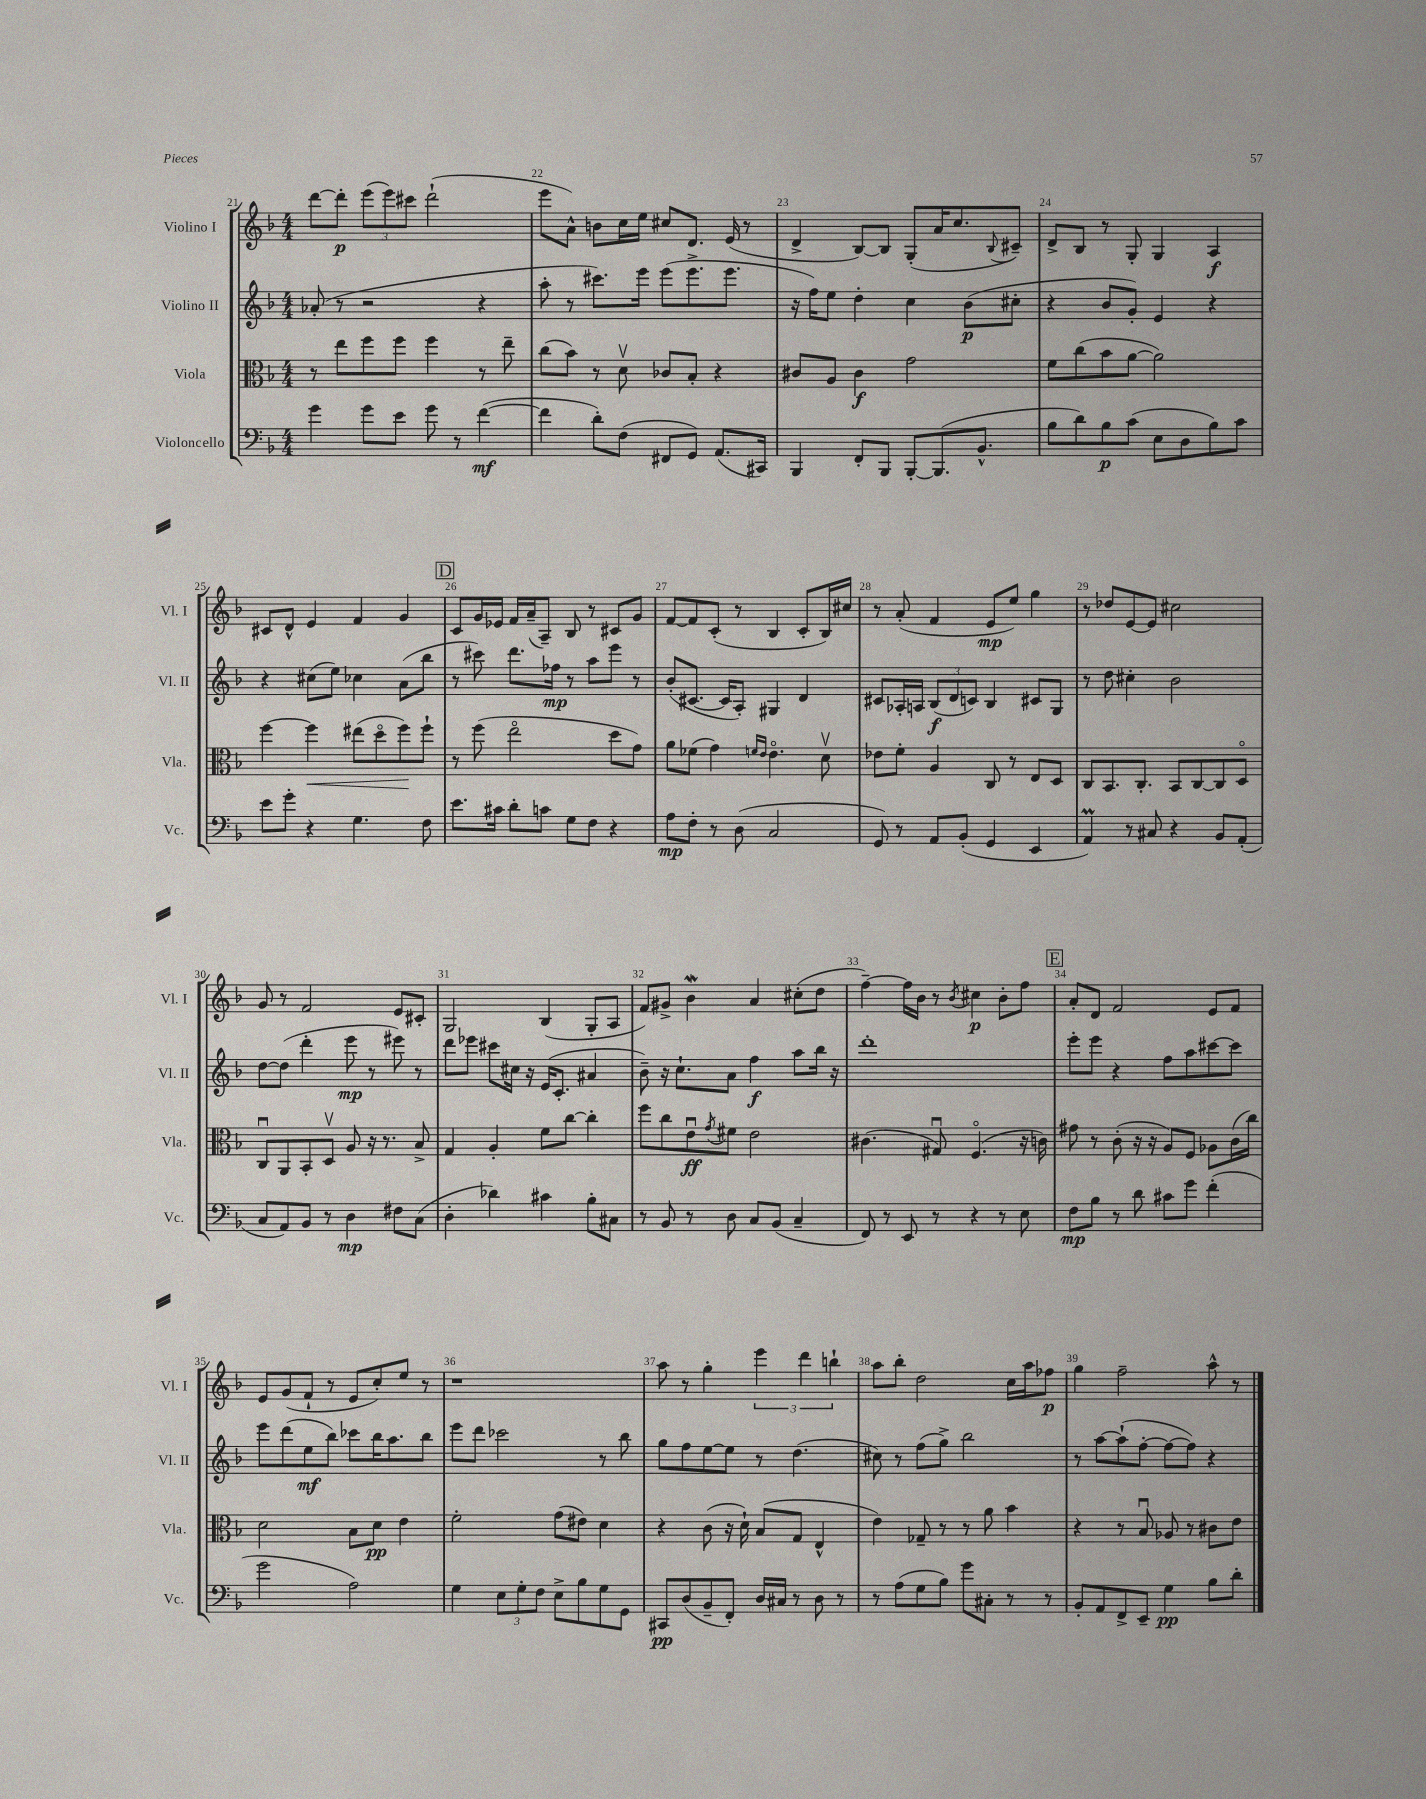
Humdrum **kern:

**kern	**dynam	**kern	**dynam	**kern	**dynam	**kern	**dynam
*part4	*part4	*part3	*part3	*part2	*part2	*part1	*part1
*staff4	*staff4	*staff3	*staff3	*staff2	*staff2	*staff1	*staff1
*I"Violoncello	*	*I"Viola	*	*I"Violino II	*	*I"Violino I	*
*I'Vc.	*	*I'Vla.	*	*I'Vl. II	*	*I'Vl. I	*
*clefF4	*	*clefC3	*	*clefG2	*	*clefG2	*
*k[b-]	*	*k[b-]	*	*k[b-]	*	*k[b-]	*
*M4/4	*	*M4/4	*	*M4/4	*	*M4/4	*
=21	=21	=21	=21	=21	=21	=21	=21
4g\	.	8r	.	(8a-X'/	.	[8ddd\L	.
.	.	8ee\L	.	8r	.	8ddd'\J]	p
8g\L	.	8ff\	.	2r	.	(12eee\L	.
.	.	.	.	.	.	12eee\)	.
8e\J	.	8ff\J	.	.	.	.	.
.	.	.	.	.	.	12ccc#X\J	.
8g\	.	4ff\	.	.	.	(2ddd`\	.
8r	.	.	.	.	.	.	.
([4f\	mf	8r	.	4r	.	.	.
.	.	8ee~\	.	.	.	.	.
=22	=22	=22	=22	=22	=22	=22	=22
4f\]	.	(8cc\L	.	8aa'\	.	8eee\L	.
.	.	8b-\J)	.	8r	.	8a^^\J)	.
8d'\L)	.	8r	.	8.ccc#X\L)	.	8bn\L	.
(8F\J	.	8dv\	.	.	.	16cc\L	.
.	.	.	.	16eee\Jk	.	16ee\JJ	.
8FF#X/L	.	8c-X/L	.	(8eee\L	.	8cc#X/L	.
8GG/J)	.	8B-'/J	.	8.eee^\	.	8.d/J	.
(8.AA/L	.	4r	.	.	.	.	.
.	.	.	.	8.eee\J	.	(16e/	.
.	.	.	.	.	.	8r	.
16CC#X/Jk)	.	.	.	.	.	.	.
=23	=23	=23	=23	=23	=23	=23	=23
4BBB-/	.	8c#X/L	.	16r	.	4d^/	.
.	.	.	.	16ff\KL)	.	.	.
.	.	8A/J	.	8ee\J	.	.	.
8FF'/L	.	4c#\	f	4dd'\	.	[8B-/L)	.
8BBB-/J	.	.	.	.	.	8B-/J]	.
[8BBB-'/L	.	2g\	.	4cc\	.	(8G'/L	.
(8.BBB-/]	.	.	.	.	.	16a/K	.
.	.	.	.	.	.	8.cc/	.
.	.	.	.	(8b-\L	p	.	.
8.BB-^^/J	.	.	.	.	.	.	.
.	.	.	.	.	.	8qqB-/	.
.	.	.	.	8cc#X'\J	.	8c#X~/J)	.
=24	=24	=24	=24	=24	=24	=24	=24
8B-\L	.	8f\L	.	4r	.	8d^/L	.
8d\)	.	(8cc\	.	.	.	8B-/J	.
8B-\	p	8b-\	.	8b-/L	.	8r	.
(8c\J	.	[8a\J	.	8g'/J)	.	8G'/	.
8E\L	.	2a\])	.	4e/	.	4G/	.
8D\	.	.	.	.	.	.	.
8B-\)	.	.	.	4r	.	4A/	f
8c\J	.	.	.	.	.	.	.
!!LO:LB:g=z
=25	=25	=25	=25	=25	=25	=25	=25
8e\L	.	[4ff\	.	4r	.	8c#X/L	.
8g'\J	.	.	.	.	.	8d^^/J	.
!	!	!	!LO:HP:b	!	!	!	!
4r	.	4ff\]	<	(8cc#X\L	.	4e/	.
.	.	.	.	8ee\J)	.	.	.
4.G\	.	(8ee#X\L	.	4cc-X\	.	4f/	.
.	.	8dd\	.	.	.	.	.
.	.	8ff\)	.	(8a\L	.	4g/	.
8F\	.	8ff`\J	[	8bb-\J	.	.	.
!!LO:REH:place=s1:t=D
=26	=26	=26	=26	=26	=26	=26	=26
8.e\L	.	8r	.	8r	.	8c/L	.
.	.	(8ff\	.	8ccc#X\)	.	16g/L	.
16c#X\Jk	.	.	.	.	.	16e-X/JJ	.
8d'\L	.	2ee\	.	8.ddd\L	.	16f/LL	.
.	.	.	.	.	.	(16a~/J	.
8cn\J	.	.	.	.	.	8A~/J)	.
.	.	.	.	16ff-X\Jk	mp	.	.
8G\L	.	.	.	8r	.	8B-/	.
8F\J	.	.	.	8aa\L	.	8r	.
4r	.	8dd\L	.	8eee\J	.	8c#X/L	.
.	.	8g\J)	.	8r	.	8g/J	.
=27	=27	=27	=27	=27	=27	=27	=27
8A\L	mp	8a\L	.	(8b-'/L	.	[8f/L	.
8F'\J	.	(8f-X\J	.	[8.c#X/J	.	8f/]	.
8r	.	4g\)	.	.	.	(8c'/J	.
.	.	.	.	16c#/KL]	.	.	.
(8D\	.	.	.	8A'/J)	.	8r	.
.	.	16qqfn/LL	.	.	.	.	.
.	.	16qqe/JJ	.	.	.	.	.
2C/	.	4.e\	.	4G#X/	.	4B-/	.
.	.	.	.	4d/	.	8c'/L	.
.	.	8dv\	.	.	.	16B-/L)	.
.	.	.	.	.	.	16cc#X/JJ	.
=28	=28	=28	=28	=28	=28	=28	=28
8GG/)	.	8e-X\L	.	8c#X/L	.	8r	.
8r	.	8f'\J	.	16A-X'/L	.	(8a'/	.
.	.	.	.	16An/JJ	.	.	.
8AA/L	.	4A/	.	(12B-/L	f	4f/	.
.	.	.	.	12d/	.	.	.
(8BB-'/J	.	.	.	.	.	.	.
.	.	.	.	12cn/J)	.	.	.
4GG/	.	8C/	.	4B-/	.	8e/L	mp
.	.	8r	.	.	.	8ee/J)	.
4EE/	.	8E/L	.	8c#X/L	.	4gg\	.
.	.	8D/J	.	8G/J	.	.	.
=29	=29	=29	=29	=29	=29	=29	=29
4AAm/)	.	8C/L	.	8r	.	8r	.
.	.	8.BB-/	.	8dd\	.	8dd-X/L	.
8r	.	.	.	4cc#X'\	.	[8e/	.
.	.	8.C'/J	.	.	.	.	.
8C#X/	.	.	.	.	.	8e/J]	.
4r	.	8BB-/L	.	2b-\	.	2cc#X\	.
.	.	[8C/	.	.	.	.	.
8BB-/L	.	8C/]	.	.	.	.	.
(8AA'/J	.	8D/J	.	.	.	.	.
!!LO:LB:g=z
=30	=30	=30	=30	=30	=30	=30	=30
8C/L	.	8Cu/L	.	[8dd\L	.	8g/	.
8AA/)	.	8AA/	.	(8dd\J]	.	8r	.
8BB-/J	.	8BB-'/	.	4ddd'\	.	2f/	.
8r	.	8Dv/J	.	.	.	.	.
4D\	mp	8A/	.	8eee\	mp	.	.
.	.	16r	.	8r	.	.	.
.	.	8.r	.	.	.	.	.
8F#X\L	.	.	.	8eee#X\)	.	8e/L	.
(8C\J	.	8B-^/	.	8r	.	8c#X'/J	.
=31	=31	=31	=31	=31	=31	=31	=31
4D'\	.	4G/	.	8ddd\L	.	2G/	.
.	.	.	.	8eee-X\J	.	.	.
4d-X\)	.	4A'/	.	8ccc#X\L	.	.	.
.	.	.	.	16cc#X\Jk	.	.	.
.	.	.	.	16r	.	.	.
4c#X\	.	8f\L	.	(16e/KL	.	(4B-/	.
.	.	.	.	8.c'/J	.	.	.
.	.	[8cc\J	.	.	.	.	.
8B-'\L	.	4cc'\]	.	4a#X/	.	8G'/L	.
8C#X\J	.	.	.	.	.	8A/J	.
=32	=32	=32	=32	=32	=32	=32	=32
8r	.	8ff\L	.	8b-~\)	.	8f/L)	.
8BB-/	.	8cc\	.	16r	.	8g#X^/J	.
.	.	.	.	8.cc`\L	.	.	.
8r	.	8eu\	ff	.	.	4b-w\	.
.	.	8qg/	.	.	.	.	.
8D\	.	8f#X\J	.	8a\J	.	.	.
8C/L	.	2e\	.	4ff\	f	4a/	.
(8BB-/J	.	.	.	.	.	.	.
4C~/	.	.	.	8aa\L	.	(8cc#X'\L	.
.	.	.	.	16bb-\Jk	.	8dd\J	.
.	.	.	.	16r	.	.	.
=33	=33	=33	=33	=33	=33	=33	=33
8FF/)	.	(4.c#X\	.	1ddd'	.	[4ff~\)	.
8r	.	.	.	.	.	.	.
8EE/	.	.	.	.	.	16ff\LL]	.
.	.	.	.	.	.	16b-\JJ	.
8r	.	8G#Xu/)	.	.	.	8r	.
.	.	.	.	.	.	8qb-/	.
4r	.	(4.F/	.	.	.	4cc#X\	p
8r	.	.	.	.	.	8b-'\L	.
8E\	.	16r	.	.	.	8ff\J	.
.	.	16cn\)	.	.	.	.	.
!!LO:REH:place=s1:t=E
=34	=34	=34	=34	=34	=34	=34	=34
8F\L	mp	8g#X\	.	8eee'\L	.	8a'/L	.
8B-\J	.	8r	.	8eee\J	.	8d/J	.
8r	.	(8c'\	.	4r	.	2f/	.
8d\	.	16r	.	.	.	.	.
.	.	16r	.	.	.	.	.
8c#X\L	.	8A/L)	.	8ff\L	.	.	.
8g\J	.	8F/J	.	8aa\	.	.	.
(4f'\	.	8A-X\L	.	[8ccc#X\	.	8e/L	.
.	.	(16c\L	.	8ccc#\J]	.	8f/J	.
.	.	16cc\JJ)	.	.	.	.	.
!!LO:LB:g=z
=35	=35	=35	=35	=35	=35	=35	=35
2g\	.	2d\	.	8eee\L	.	8e/L	.
.	.	.	.	(8ddd\	.	(8g/	.
.	.	.	.	8ee\	mf	8f`/J	.
.	.	.	.	8bb-\J)	.	8r	.
2A\)	.	8B-\L	.	8ccc-X\L	.	8e/L	.
.	.	8d\J	pp	16bb-\K	.	8cc'/)	.
.	.	.	.	8.aa\	.	.	.
.	.	4e\	.	.	.	8ee/J	.
.	.	.	.	8bb-\J	.	8r	.
=36	=36	=36	=36	=36	=36	=36	=36
4G\	.	2f'\	.	8eee\L	.	1r	.
.	.	.	.	8ddd\J	.	.	.
12E\L	.	.	.	2ccc-X\	.	.	.
12G'\	.	.	.	.	.	.	.
12F\J	.	.	.	.	.	.	.
8E^\L	.	(8g\L	.	.	.	.	.
8B-\	.	8e#X\J)	.	.	.	.	.
8G\	.	4d\	.	8r	.	.	.
8GG\J	.	.	.	8bb-\	.	.	.
=37	=37	=37	=37	=37	=37	=37	=37
8CC#X/L	pp	4r	.	8gg\L	.	8aa\	.
(8D/	.	.	.	8ff\	.	8r	.
8BB-~/	.	(8c\	.	[8ee\	.	4gg'\	.
8FF'/J)	.	16r	.	8ee\J]	.	.	.
.	.	16d`\)	.	.	.	.	.
16D/LL	.	(8B-/L	.	8r	.	6eee\	.
16C#X/JJ	.	.	.	.	.	.	.
8r	.	8G/J	.	(4.dd\	.	.	.
.	.	.	.	.	.	6ddd\	.
8D\	.	4E^^/	.	.	.	.	.
.	.	.	.	.	.	6bbn`\	.
8r	.	.	.	.	.	.	.
=38	=38	=38	=38	=38	=38	=38	=38
8r	.	4e\)	.	8cc#X\)	.	8aa\L	.
(8A\L	.	.	.	8r	.	8bb-'\J	.
8G\	.	8G-X~/	.	(8ff\L	.	2dd\	.
8B-\J)	.	8r	.	8gg^\J)	.	.	.
8g\L	.	8r	.	2bb-\	.	.	.
8C#X'\J	.	8a\	.	.	.	.	.
8r	.	4b-\	.	.	.	16cc\LL	.
.	.	.	.	.	.	16aa\J	.
8r	.	.	.	.	.	8ff-X\J	p
=39	=39	=39	=39	=39	=39	=39	=39
8BB-'/L	.	4r	.	8r	.	4gg\	.
8AA/	.	.	.	[8aa\L	.	.	.
8FF^/	.	8r	.	(8aa`\]	.	2ff~\	.
8EE~/J	.	8B-u/	.	[8ff'\J	.	.	.
4G\	pp	8A-X/	.	8ff\L_	.	.	.
.	.	8r	.	8ff\J])	.	.	.
8B-\L	.	8c#X\L	.	4r	.	8aa^^\	.
8d'\J	.	8e\J	.	.	.	8r	.
==	==	==	==	==	==	==	==
*-	*-	*-	*-	*-	*-	*-	*-
